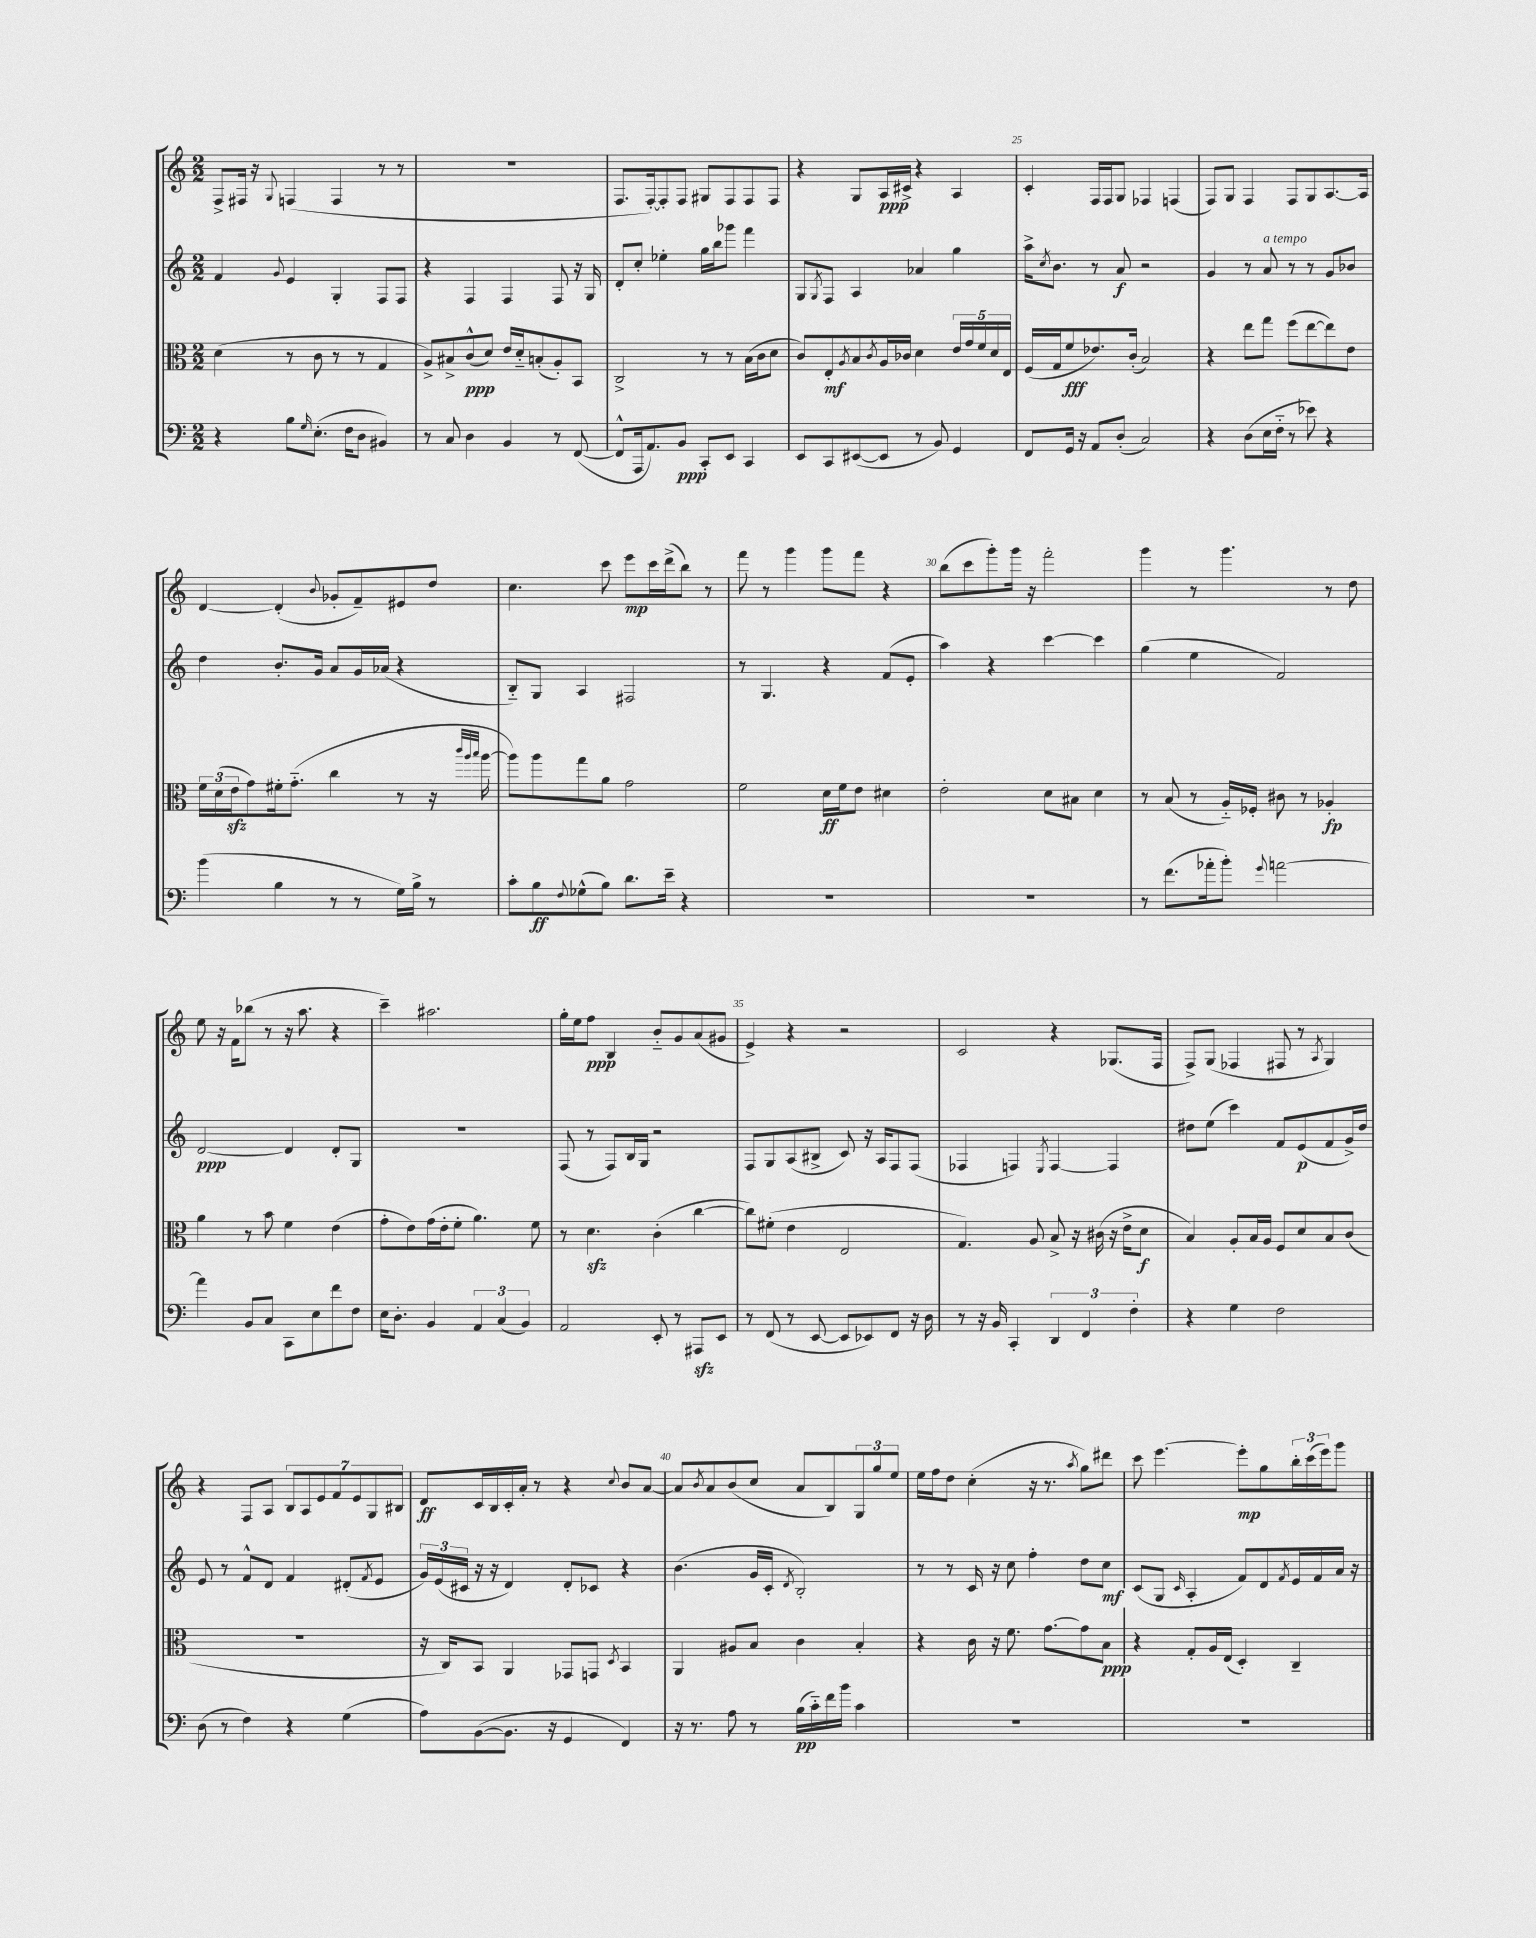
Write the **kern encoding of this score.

**kern	**kern	**kern	**kern
*staff4	*staff3	*staff2	*staff1
*clefF4	*clefC3	*clefG2	*clefG2
*k[]	*k[]	*k[]	*k[]
*M2/2	*M2/2	*M2/2	*M2/2
4r	(4d\	4f/	8F^/L
.	.	.	16F#/Jk
.	.	.	16r
.	.	8qqg/	8qqG/
8B\L	8r	4e/	(4F/
16qqG/	.	.	.
(8.E'\J	8c\	.	.
.	8r	4G'/	4F/
16F\LK	.	.	.
8D\J	8r	.	.
4BB#/)	4G/	8F/L	8r
.	.	8F/J	8r
=	=	=	=
8r	8A^/L)	4r	1r
8C/	8B#^/	.	.
4D\	(8c^^/	4F/	.
.	8d/J)	.	.
4BB/	16e/LL	4F/	.
.	16d'~/J	.	.
.	(8B'/	.	.
8r	8A'/)	8F/	.
([8FF/	8BB/J	16r	.
.	.	16G/	.
=	=	=	=
8FF^^/]L	2C^/	8d'/L	8.F/L
16AAA/k	.	8cc'/J	.
8.AA/)	.	.	[16F'/k)
.	.	4ee-'\	8F'/]
8BB/J	.	.	8F/J
8CC'/L	8r	16gg\LL	8G#/L
.	.	16bb\J	.
8EE/J	8r	8ggg-\J	8F/
4CC/	(16B\LL	4fff\	8F/
.	16c\J	.	.
.	8d\J	.	8F/J
=	=	=	=
8EE/L	8c/L)	8G/L	4r
.	.	8qG/	.
8CC/	8E'/	8F/J	.
.	8qA/	.	.
([8EE#/	8B/	4A/	8G/L
.	8qc/	.	.
8EE#/]J	16A/L	.	16A/L
.	16c-/JJ	.	16c#^/JJ
8r	4d\	4a-/	4r
8BB/)	.	.	.
4GG/	20e/LL	4gg\	4A/
.	20g/	.	.
.	20f/	.	.
.	20d/	.	.
.	20E/JJ	.	.
=	=	=	=
8FF/L	(16F/LL	16aa^\LK	4c'/
.	.	8qcc/	.
.	16G/J	8.b\J	.
16GG/Jk	8f/	.	.
16r	.	.	.
8AA/L	8.e-/)	8r	16F/LL
.	.	.	16F/J
(8D'/J	.	8a/	8G/J
.	(16c'/Jk	.	.
2C/)	2B/)	2r	4F-/
.	.	.	(4F/
=	=	=	=
4r	4r	4g/	8F/L)
.	.	.	8G/J
(8D\L	8ee\L	8r	4F/
16E\L	8gg\J	8a/	.
16F'~\JJ	.	.	.
8r	(8ff\L	8r	8F/L
8e-\)	[8ee\	8r	8G/
4r	8ee\])	8g/L	[8.A/
.	8e\J	8b-/J	.
.	.	.	16A/]Jk
=	=	=	=
(4b\	24f\LL	4dd\	[4d/
.	(24d\	.	.
.	24e\J	.	.
.	8g\)	.	.
4B\	16f#'\k	8.b'/L	(4d'/]
.	(8.g'~\J	.	.
.	.	16g/Jk	.
.	.	.	8qqb/
8r	4cc\	8a/L	8g-'/L
8r	.	16g/L	8f~/)
.	.	(16a-/JJ	.
16G\LL)	8r	4r	8e#/
16B^\JJ	.	.	.
8r	16r	.	8dd/J
.	32qqccc/LLL	.	.
.	32qqaa/	.	.
.	32qqbb/JJJ	.	.
.	[16aa\	.	.
=	=	=	=
8c'\L	8aa\]L)	8B'~/L)	4.cc\
8B\	8aa\	8G/J	.
8qqF/	.	.	.
(8G-^^\	8gg\	4A/	.
8B\J)	8a\J	.	8ccc\
8.d\L	2g\	2F#/	8eee\L
.	.	.	16ccc\L
16e~\Jk	.	.	(16ddd^\J
4r	.	.	8bb\J)
.	.	.	8r
=	=	=	=
1r	2f\	8r	8fff\
.	.	4.G/	8r
.	.	.	4ggg\
.	16d\LL	4r	8ggg\L
.	16f\J	.	.
.	8e\J	.	8fff\J
.	4d#\	(8f/L	4r
.	.	8e'/J	.
=	=	=	=
1r	2e'\	4aa\)	(8bb\L
.	.	.	8ccc\
.	.	4r	8ggg'\)
.	.	.	16ggg\Jk
.	.	.	16r
.	8d\L	[4ccc\	2fff'\
.	8B#\J	.	.
.	4d\	4ccc\]	.
=	=	=	=
8r	8r	(4gg\	4ggg\
(8.f\L	(8B/	.	.
.	8r	4ee\	8r
16a-'\k	.	.	.
8b'\J)	16A'~/LL)	.	4.ggg\
.	16F-'/JJ	.	.
8qqg/	.	.	.
[2a\	8c#\	2f/)	.
.	8r	.	.
.	4A-'/	.	8r
.	.	.	8dd\
=	=	=	=
4a\]	4a\	[2d/	8ee\
.	.	.	16r
.	.	.	16f\LK
8BB/L	8r	.	(8bb-\J
8C/J	8b\	.	8r
8CC\L	4f\	4d/]	16r
.	.	.	8.aa\
8E\	.	.	.
8f\	(4e\	8d'/L	4r
8F\J	.	8G/J	.
=	=	=	=
16E\LK	8g'\L	1r	4ccc~\)
8.D'\J	.	.	.
.	8e\)	.	.
4BB/	(16g\L	.	2.aa#\
.	16e'\J	.	.
.	8f'\J	.	.
6AA/	4.a\)	.	.
(6C/	.	.	.
6BB/)	.	.	.
.	8f\	.	.
=	=	=	=
2AA/	8r	(8F/	16gg'\LL
.	.	.	16ee\J
.	4.d\	8r	8ff\J
.	.	8F/L)	4B/
.	.	16B/L	.
.	.	16G/JJ	.
8EE'/	(4c'\	2r	8b'~/L
8r	.	.	8g/
8AAA#/L	[4cc\	.	(8a/
8EE/J	.	.	8g#/J
=	=	=	=
8r	8cc\]L)	8F/L	4e^/)
(8FF/	(8f#'\J	8G/	.
8r	4e\	(8A/	4r
[8EE/	.	8B#^/J	.
8EE/]L	2E/	8c/)	2r
8EE-/)	.	16r	.
.	.	16A/LK	.
8FF/J	.	8F/	.
16r	.	(8F/J	.
16D\	.	.	.
=	=	=	=
8r	4.G/)	4F-/	2c/
16r	.	.	.
16BB/	.	.	.
4CC'/	.	4F/)	.
.	8A/	.	.
.	.	8qE/	.
6DD/	8B^/	[4F/	4r
.	16r	.	.
6FF/	.	.	.
.	(16c#\	.	.
.	16r	4F/]	(8.G-/L
.	16e^\LK	.	.
6F'\	.	.	.
.	8d\J	.	.
.	.	.	16F/Jk
=	=	=	=
4r	4B/)	8dd#\L	8F^/L)
.	.	(8ee\J	(8G/J
4G\	8A'/L	4ccc\)	4F-/
.	16B/L	.	.
.	16A/JJ	.	.
2F\	8F/L	8f/L	8F#/
.	8d/	(8e/	8r
.	.	.	8qA/
.	8B/	8f/	4G/)
.	(8c/J	16g^/L)	.
.	.	16dd#/JJ	.
=	=	=	=
(8D\	1r	8e/	4r
8r	.	8r	.
4F\)	.	8f^^/L	8F/L
.	.	8d/J	8A/J
4r	.	4f/	14B/L
.	.	.	14A/
.	.	.	14e/
.	.	.	14f/
(4G\	.	(8d#'/L	.
.	.	.	14e/
.	.	.	14G/
.	.	8qf/	.
.	.	8e/J	.
.	.	.	14B#/J
=	=	=	=
8A\L)	16r	24g/LL)	8d/L
.	.	(24e/	.
.	16C/LK)	.	.
.	.	24c#/JJ	.
([8BB\	8BB/J	16r	16c/L
.	.	16r	16B/
8.BB\]J	4AA/	4d/)	16c'/
.	.	.	16a'/JJ
.	.	.	8r
16r	.	.	.
4GG/	8GG-/L	8d'/L	4r
.	8GG/J	8c-/J	.
.	8qD/	.	8qqcc/
4FF/)	4BB/	4r	8b/L
.	.	.	[8a/J
=	=	=	=
16r	4AA/	(4.b\	8a/]L
8.r	.	.	.
.	.	.	8qb/
.	.	.	8a/
8A\	8A#/L	.	(8b/
8r	8B/J	16g/LL	8cc/J
.	.	16c'/JJ	.
.	.	8qd/	.
(16B\LL	4c\	2B'/)	8a/L
16c'~\)	.	.	.
16f\	.	.	8B/)
16b\JJ	.	.	.
4c\	4B'/	.	12G/
.	.	.	12gg/
.	.	.	12ee/J
=	=	=	=
1r	4r	8r	16ee\LL
.	.	.	16ff\J
.	.	8r	8dd\J
.	16c\	16c/	(4cc'\
.	16r	16r	.
.	8.f\	8cc\	.
.	.	4ff'\	16r
.	[8.g\L	.	8.r
.	.	.	8qaa/
.	8g\]	8dd\L	8gg\L)
.	8B\J	8cc\J	8ddd#\J
=	=	=	=
1r	4r	(8c/L	8ccc\
.	.	8G/J	[4.eee\
.	.	16qqc/	.
.	8G'/L	4A'/	.
.	16A/L	.	.
.	(16E/JJ	.	.
.	4D'/)	8f/L)	8eee'\]L
.	.	8d/	8gg\
.	.	8qf/	.
.	4C~/	16e/L	24bb'\L
.	.	.	(24ccc\
.	.	16f/	.
.	.	.	24eee\J)
.	.	16a/JJ	8ggg\J
.	.	16r	.
==	==	==	==
*-	*-	*-	*-
